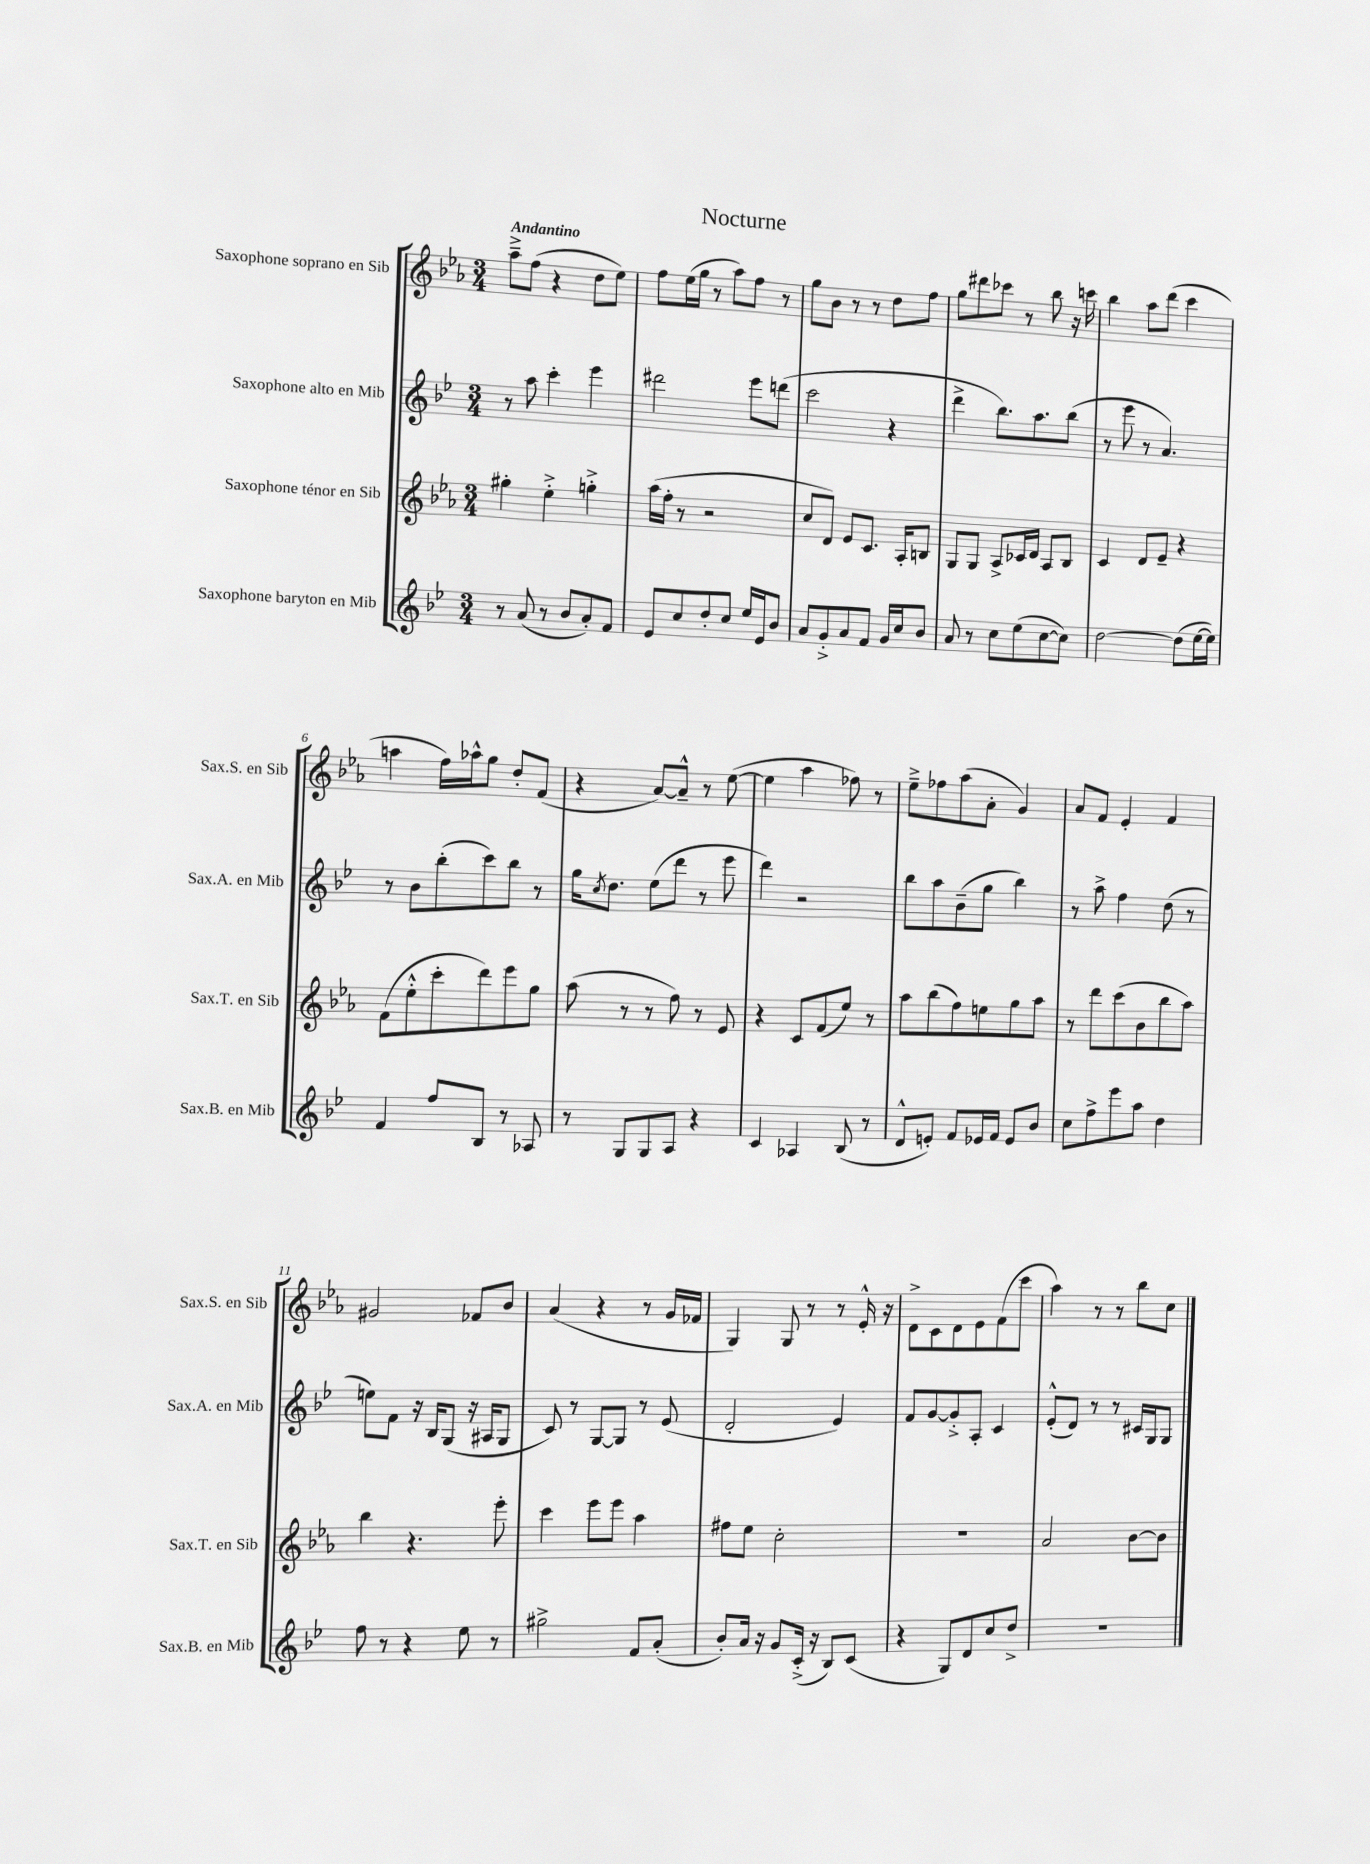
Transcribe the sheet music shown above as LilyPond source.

\header { title = "Nocturne" }
<<
\new StaffGroup <<
\new Staff = "s0" \with { instrumentName = "Saxophone soprano en Sib" shortInstrumentName = "Sax.S. en Sib" } {
    \clef treble \key ees \major \numericTimeSignature \time 3/4 \tempo "Andantino"
    aes''8---> f''8( r4 d''8 ees''8) |
    f''8 ees''16( g''16 r8 aes''8) f''8 r8 |
    g''8 bes'8 r8 r8 d''8 f''8 |
    g''8 dis'''8 ces'''8 r8 bes''8 r16 c'''16 |
    bes''4 aes''8 d'''8( c'''4 |
    a''4 f''16) aes''16-^ g''8 d''8-. f'8( |
    r4 aes'8~) aes'8---^ r8 ees''8~( |
    ees''4 aes''4 fes''8) r8 |
    ees''8---> fes''8 aes''8( aes'8-. g'4) |
    aes'8 f'8 ees'4-. f'4 |
    gis'2 fes'8 bes'8 |
    aes'4( r4 r8 g'16 fes'16 |
    g4) g8 r8 r8 ees'16-.-^ r16 |
    d'8-> c'8 d'8 ees'8 f'8( c'''8 |
    aes''4) r8 r8 bes''8 c''8 \bar "|." |
}
\new Staff = "s1" \with { instrumentName = "Saxophone alto en Mib" shortInstrumentName = "Sax.A. en Mib" } {
    \clef treble \key bes \major \numericTimeSignature \time 3/4
    r8 a''8 c'''4-. ees'''4 |
    dis'''2 ees'''8 d'''8( |
    c'''2 r4 |
    d'''4-> bes''8.) a''8. bes''8( |
    r8 ees'''8 r8 a'4.) |
    r8 bes'8 bes''8-.( c'''8) bes''8 r8 |
    g''16 \acciaccatura { c''8 } d''8. ees''8( d'''8 r8 ees'''8 |
    d'''4) r2 |
    bes''8 a''8 bes'8--( g''8 bes''4) |
    r8 a''8-> f''4 d''8( r8 |
    e''8) f'8 r16 bes16 g8( r16 ais16 g8 |
    c'8) r8 g8~ g8 r8 ees'8( |
    d'2-. ees'4) |
    f'8 g'8~ g'8-.-> a8-. c'4 |
    ees'8-.-^( d'8) r8 r8 cis'16 g16 g8 \bar "|." |
}
\new Staff = "s2" \with { instrumentName = "Saxophone ténor en Sib" shortInstrumentName = "Sax.T. en Sib" } {
    \clef treble \key ees \major \numericTimeSignature \time 3/4
    gis''4-. ees''4-.-> g''4-.-> |
    aes''16( f''16-. r8 r2 |
    c''8 d'8) ees'8 c'8. aes16-. b8 |
    g8 g8 aes8-> ces'16 d'16 aes8 bes8 |
    c'4 d'8 ees'8-- r4 |
    f'8( ees''8-.-^ c'''8-. d'''8) ees'''8 g''8 |
    aes''8( r8 r8 f''8) r8 ees'8 |
    r4 c'8 f'8( ees''8) r8 |
    aes''8 bes''8( f''8) e''8 g''8 aes''8 |
    r8 d'''8 c'''8( bes'8 bes''8 aes''8) |
    bes''4 r4. ees'''8-. |
    c'''4 ees'''8 ees'''8 aes''4 |
    fis''8 ees''8 c''2-. |
    R2. |
    aes'2 bes'8~ bes'8 \bar "|." |
}
\new Staff = "s3" \with { instrumentName = "Saxophone baryton en Mib" shortInstrumentName = "Sax.B. en Mib" } {
    \clef treble \key bes \major \numericTimeSignature \time 3/4
    r8 a'8( r8 bes'8 a'8-.) f'8 |
    ees'8 c''8 d''8-. c''8 ees''16 ees'16 bes'8 |
    a'8 g'8-.-> a'8 f'8 g'16 c''16 bes'8 |
    a'8 r8 c''8 ees''8( c''8~ c''8) |
    d''2~ d''8( ees''16~ ees''16) |
    f'4 f''8 bes8 r8 aes8 |
    r8 g8 g8 a8 r4 |
    c'4 aes4 bes8( r8 |
    d'8-^ e'8-.) f'8 ees'16 f'16 ees'8 bes'8 |
    c''8 f''8-> ees'''8 a''8 d''4 |
    f''8 r8 r4 ees''8 r8 |
    gis''2-> f'8 a'8-.( |
    bes'8-.) a'16 r16 g'8 c'16-.->( r16 bes8) c'8( |
    r4 g8) d'8 c''8 d''8-> |
    R2. \bar "|." |
}
>>
>>
